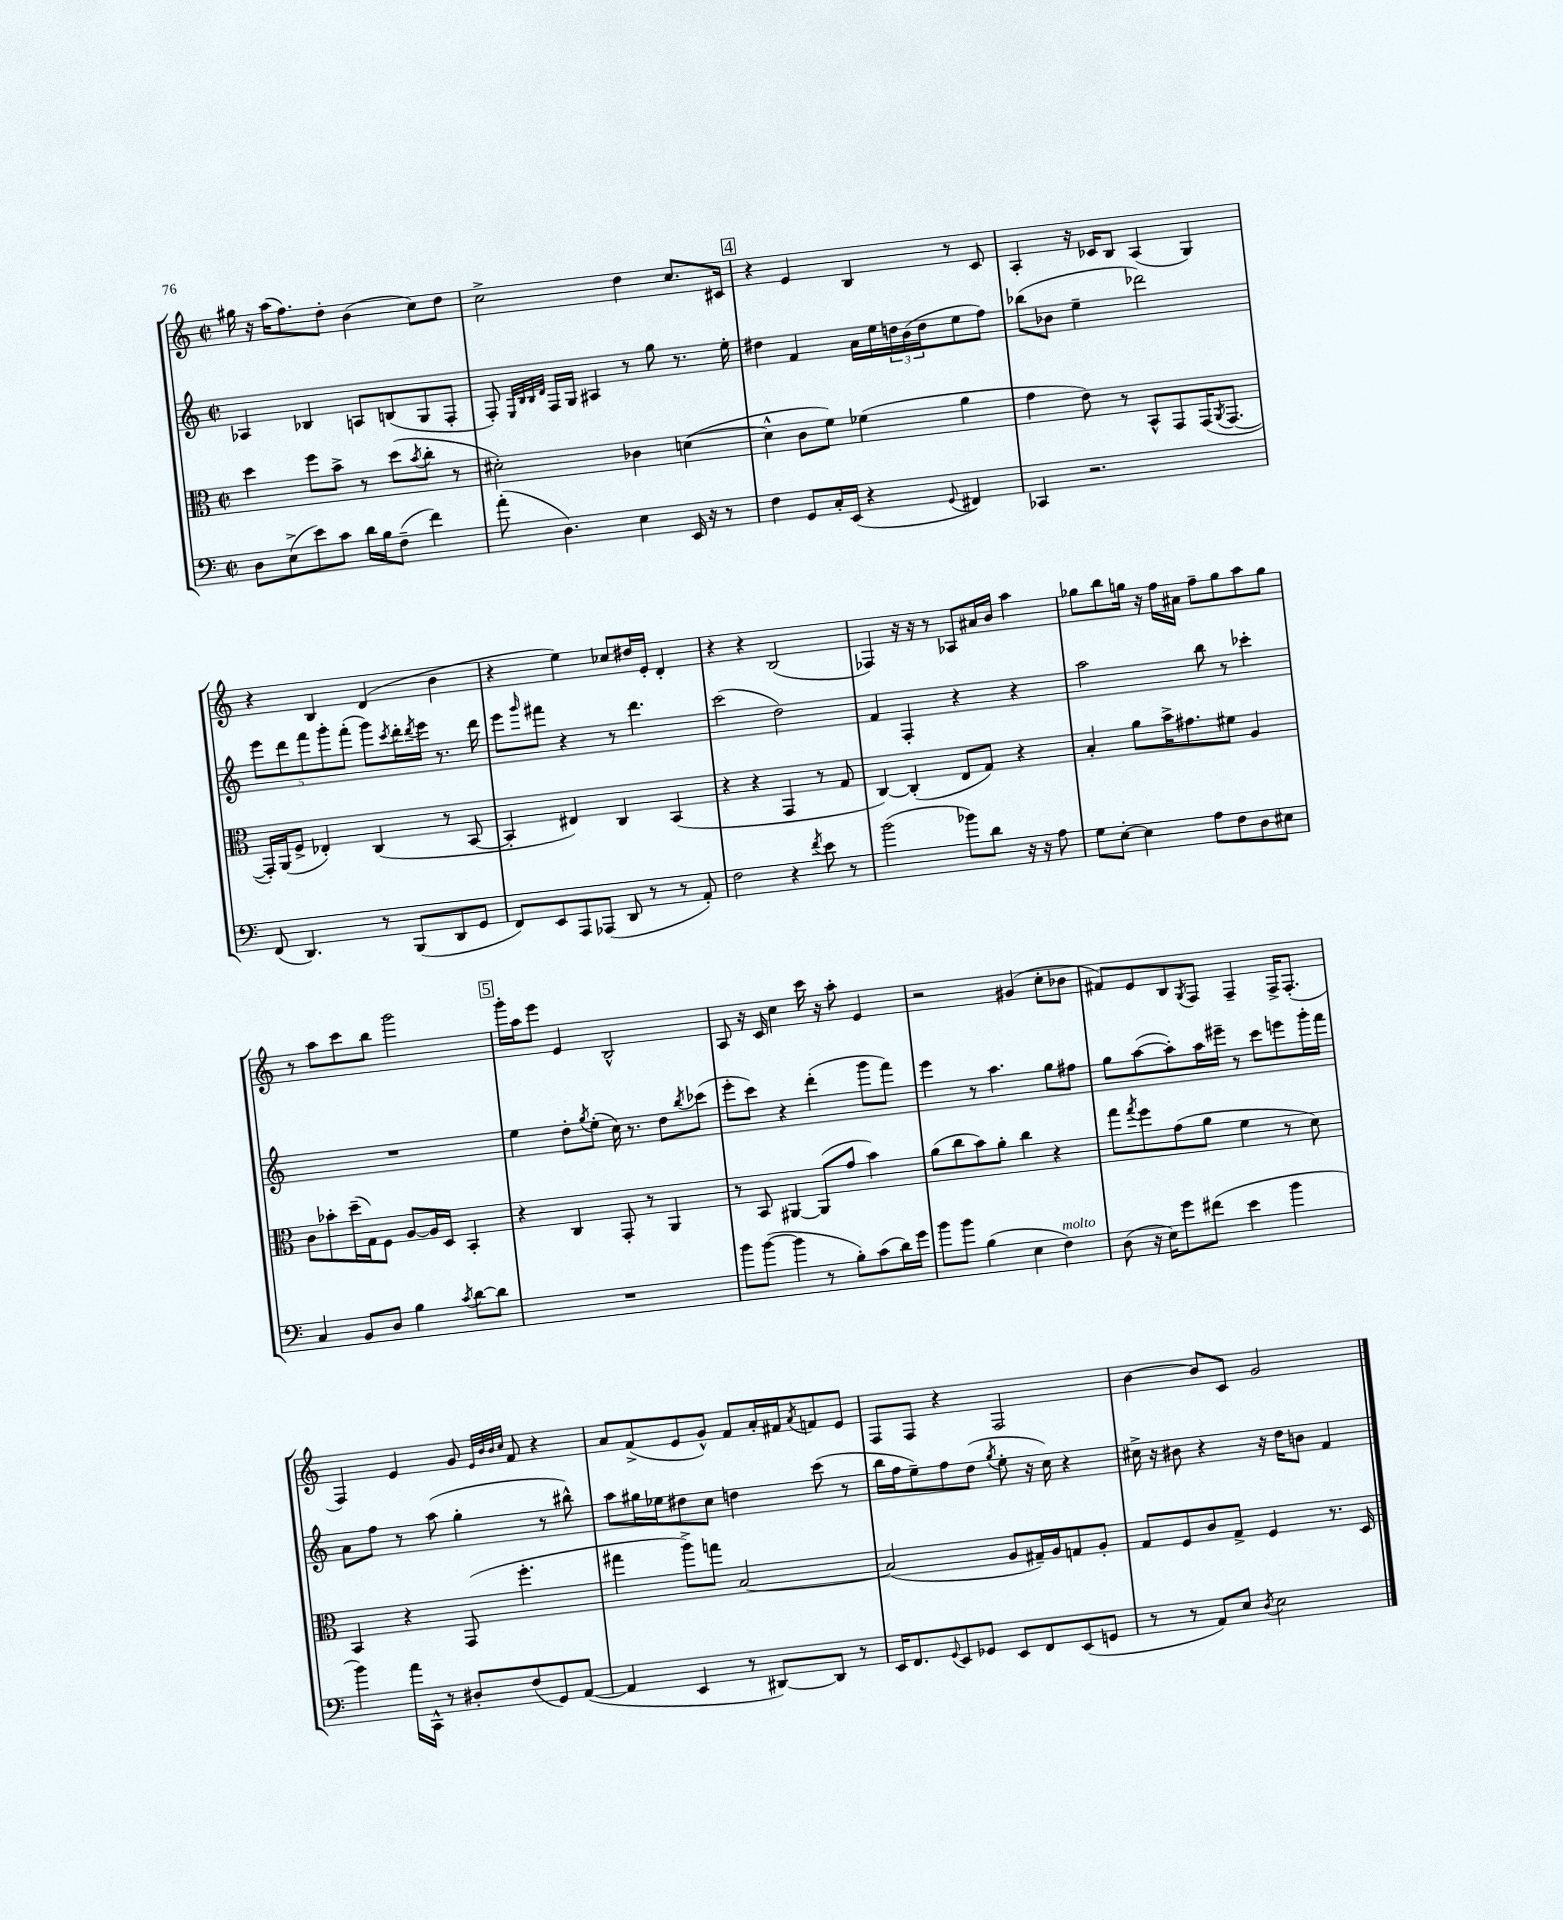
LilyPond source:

<<
\new StaffGroup <<
\new Staff = "s0" {
    \clef treble \key c \major \defaultTimeSignature \time 2/2
    gis''16 r16 a''16( f''8.) d''8-. b'4( c''8) d''8 |
    c''2-> d''4 c''8. cis'16 |
    \mark \markup { \box "4" } r4 e'4 b4 r8 c'8 |
    a4-. r16 ces'16 b8 a4( g4) |
    r4 b4 d'4( b'4 |
    r4 e''4) ces''8 dis''16 e'16-. d'4-. |
    r4 r4 b2( |
    fes4) r16 r16 r8 aes8 ais'16 b'16 a''4 |
    ges''8 b''8 g''16 r16 f''16 ais'16 f''8-- g''8 a''8 g''8 |
    r8 a''8 c'''8 b''8 g'''2 |
    \mark \markup { \box "5" } g'''16-. a''16 e'''8 e'4 b2-^ |
    a8 r16 c'16 c''4 c'''16 r16 a''8-. e'4 |
    r2 gis'4( c''8-. bes'8 |
    fis'8) e'8 b8 \acciaccatura { g8 } f8 f4-- f16-> f8.-.( |
    f4) e'4 g'8 \grace { e'32 b'32 b'32 c''32 } f'8 r4 |
    a'8 f'8->( e'8 g'8-^) f'8 a'16-. fis'16 \acciaccatura { a'8 } f'8 e'8 |
    f8 f8 r4 f2 |
    b'4~ b'8 c'8 g'2 \bar "|." |
}
\new Staff = "s1" {
    \clef treble \key c \major \defaultTimeSignature \time 2/2
    aes4 bes4 a8 b8( g8 f8-. |
    f8-.) \grace { e32 b32 b32 d'32 } f16 g16 ais4 r8 g''8 r8. e''16-. |
    \mark \markup { \box "4" } dis''4 f'4 a'16 e''16 \tuplet 3/2 { d''16 b'16( d''16 } e''8 f''8) |
    bes''8( bes'8 e''4-- des'''2) |
    \tuplet 5/4 { e'''8 d'''8 f'''8 g'''8-. f'''8-.( } g'''8) \acciaccatura { c'''8 } d'''16-. \acciaccatura { d'''8 } e'''16 r8. d'''16 |
    e'''8 \grace { g'''16 } fis'''8 r4 r8 d'''4. |
    c'''2( d''2) |
    f'4 f4-. r4 r4 |
    a''2 b''8 r8 ces'''4-. |
    R1 |
    \mark \markup { \box "5" } e''4 d''8-. \acciaccatura { g''8 } e''8-.( c''16) r8. d''8 \acciaccatura { b''8 } ces'''8( |
    e'''8-. c'''8) r4 d'''4-.( g'''8 f'''8) |
    e'''4 r8 a''4. g''8 fis''8 |
    g''8 a''8~( a''8-.) a''16 eis'''16-- r8 c'''8 e'''8 g'''16-. f'''16 |
    a'8 f''8 r8 a''8( g''4-. r8 bis''8-^) |
    a''8 gis''16 ees''16 dis''8 c''8 d''4 c'''8( r8 |
    b''16 f''16 e''8--) f''8 d''8( \acciaccatura { g''8 } e''8-. r16 c''16) r4 |
    cis''16-> r16 bis'8 r4 r16 d''16 b'8 f'4 \bar "|." |
}
\new Staff = "s2" {
    \clef alto \key c \major \defaultTimeSignature \time 2/2
    d''4 f''8 b'8-> r8 d''8( \acciaccatura { b'8 } c''8-. r8 |
    dis'2-.) ces'4 d'4~( |
    \mark \markup { \box "4" } d'4-^ c'8 f'8) fes'4( a'4 |
    g'4 e'8) r8 b,8-^ g,8 g,16( \acciaccatura { a,8 } g,8.~ |
    g,16-.) a,16( f8-> ees4-.) c4( r8 b,8~ |
    b,4-. eis4) c4 b,4( |
    r4 r4 g,4 r8 g8 |
    c4~) c4-.( e8 g8) r4 |
    b4-. a'8 b'16-> gis'8. fis'8 a4 |
    c'8 bes'8-. d''16--( g16) f8 a8~ a16 d16 b,4-. |
    \mark \markup { \box "5" } r4 c4 g,8-. r8 a,4 |
    r8 b,8 ais,4~ ais,8( g'8 b'4) |
    a'8( c''8 b'8) a'8-. c''4 r4 |
    g''8 \acciaccatura { g''8 } f''8 g'8( a'8 f'4 r8 d'8) |
    b,4 r4 g,8( f''4.-. |
    gis''4 a''8->) g''8 b2~ |
    b2( a8 gis16--) a16 g8 a8-. |
    g8 f8 c'8 g8-> f4 r8. d16 \bar "|." |
}
\new Staff = "s3" {
    \clef bass \key c \major \defaultTimeSignature \time 2/2
    d8 e8->( e'8) c'8 d'16 b16 f8--( f'4) |
    a'8-.( d4.) e4 e,16 r16 r8 |
    \mark \markup { \box "4" } f4 g,8 c16-. e,16( r4 \appoggiatura { g,8 } fis,4) |
    ces,4 r2. |
    f,8( d,4.) r8 b,,8( d,8 g,8 |
    f,8) e,8 a,,8 aes,,8( d,8 r8 r8 a,8-.) |
    f2 r4 \acciaccatura { f'8 } e'8 r8 |
    b'2( bes'8) d'8 r16 r16 a8 |
    g8 e8~-. e4 a8 f8 d8 eis8 |
    c4 b,8 d8 b4 \acciaccatura { c'8 } d'8~ d'8 |
    \mark \markup { \box "5" } R1 |
    b'8 b'8~( b'4 r8 b8-.) c'8( d'16) g'16 |
    b'8 b'8 b4( e4 f4^\markup { \italic "molto" }) |
    d8( r16 e16) g'8 fis'8( e'4 b'4 |
    b'4) a'16 c,16-^ r8 dis8-. f8( g,8) a,8~( |
    a,4 e,4 r8 dis,8~) dis,8 r8 |
    e,16 f,8. \appoggiatura { g,8 } e,8 ges,8 e,8 f,8 e,8( g,8 |
    r8 r8 a,8) e8 \acciaccatura { d8 } e2 \bar "|." |
}
>>
>>
\layout { \context { \Score \remove "Bar_number_engraver" } }
